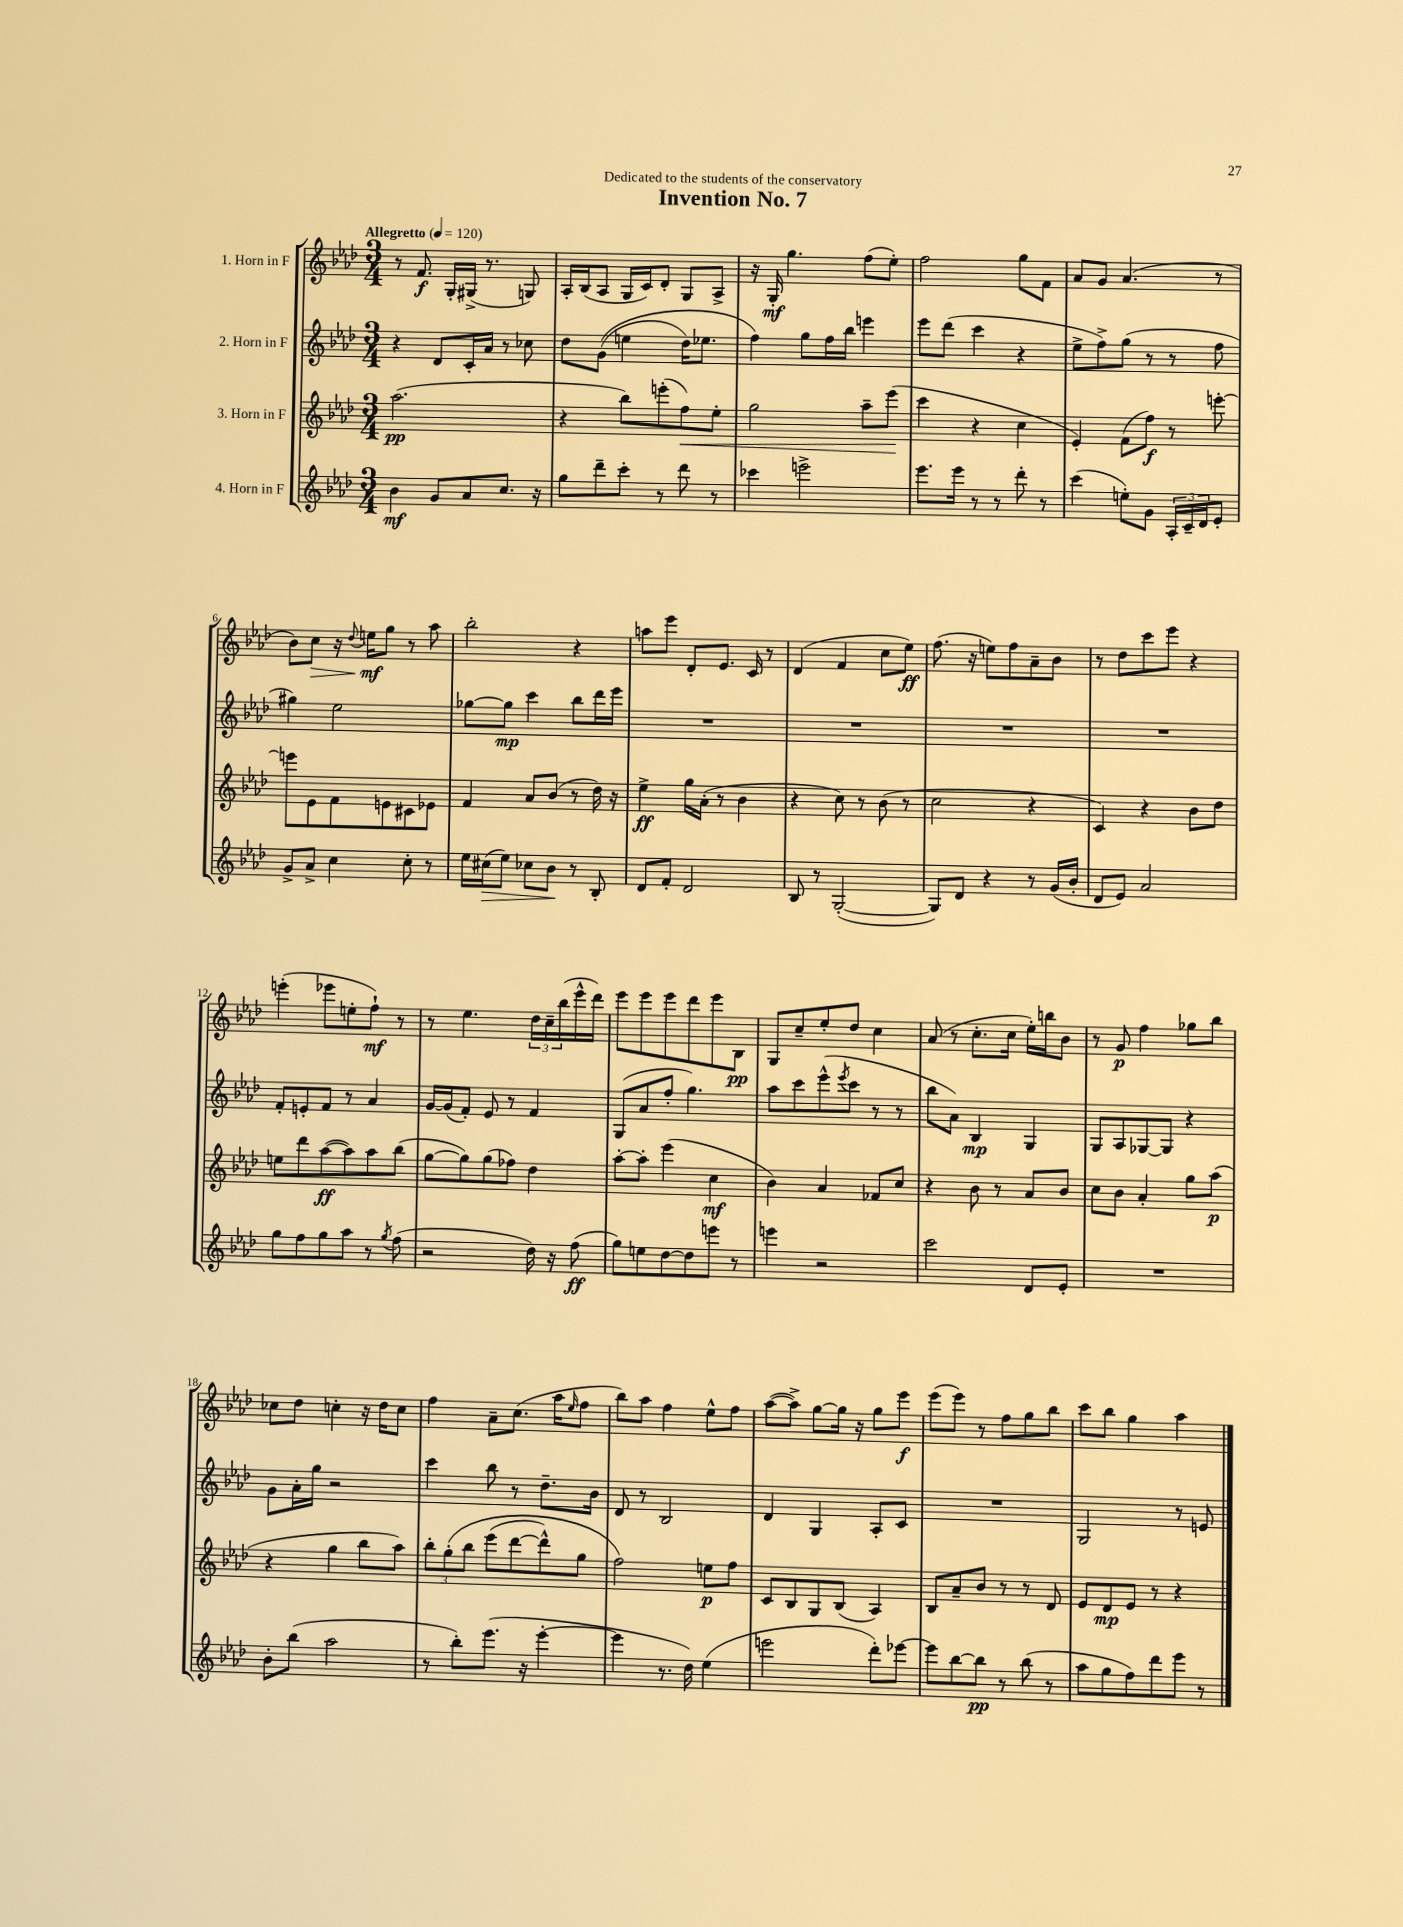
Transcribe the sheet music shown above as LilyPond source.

\header { title = "Invention No. 7" dedication = "Dedicated to the students of the conservatory" }
<<
\new StaffGroup <<
\new Staff = "s0" \with { instrumentName = "1. Horn in F" } {
    \clef treble \key aes \major \numericTimeSignature \time 3/4 \tempo "Allegretto" 4 = 120
    r8 f'8.\f g16-. gis16->( r8. g8) |
    aes16-. bes16( aes8 g16 c'16) des'8-. g8 aes8-> |
    r16 g16-.\mf g''4. f''8( ees''8-.) |
    f''2 g''8 f'8 |
    aes'8 g'8 aes'4.( r8 |
    bes'8) c''8\> r16 \appoggiatura { des''8 } e''16\mf\! g''8 r8 aes''8 |
    bes''2-. r4 |
    a''8 ees'''8 des'8-. ees'8. c'16 r8 |
    des'4( f'4 c''8 ees''8\ff) |
    f''8.( r16 e''8) f''8 aes'8-- bes'8 |
    r8 des''8 c'''8 ees'''8 r4 |
    e'''4-.( ees'''8 e''8-. f''8-!\mf) r8 |
    r8 ees''4. \tuplet 3/2 { des''16 c''16-- bes''16( } ees'''16-^ des'''16) |
    ees'''8 ees'''8 ees'''8 des'''8 ees'''8 bes8\pp |
    g8 c''8-- ees''8-. des''8 c''4 |
    aes'8( r8 c''8.-. c''16 ees''16-.) b''16 bes'8 |
    r8 g'8\p f''4 ges''8 bes''8 |
    ces''8 des''8 c''4-. r16 des''16 c''8 |
    f''4 aes'8-- c''8.( aes''16 \grace { ees''16 } f''8 |
    bes''8) aes''8 f''4 ees''8-^ f''8 |
    aes''8~( aes''8->) g''8~ g''16 r16 g''8 ees'''8\f |
    ees'''8( ees'''8) r8 f''8 g''8 bes''8 |
    c'''8 bes''8 g''4 aes''4 \bar "|." |
}
\new Staff = "s1" \with { instrumentName = "2. Horn in F" } {
    \clef treble \key aes \major \numericTimeSignature \time 3/4
    r4 des'8 c'16-. aes'16 r8 ces''8 |
    des''8 g'8(\( e''4 des''16) ees''8. |
    f''4\) g''8 f''16 bes''16 e'''4 |
    ees'''8 des'''8( c'''4 r4 |
    ees''8-> f''8->) g''8( r8 r8 f''8 |
    gis''4) ees''2 |
    ges''8~ ges''8\mp c'''4 bes''8 des'''16 ees'''16 |
    R2. |
    R2. |
    R2. |
    R2. |
    f'8-. e'8-. f'8 r8 aes'4 |
    g'16~ g'16( f'8-.) ees'8 r8 f'4 |
    g8( aes'8 f''8-. g''4.) |
    aes''8 c'''8 ees'''8-^( \acciaccatura { ees'''8 } c'''8 r8 r8 |
    bes''8 aes'8) bes4\mp g4 |
    g8 aes8 ges8~ ges8 r4 |
    g'8 aes'16-. g''16 r2 |
    c'''4 bes''8 r8 des''8.-- bes'16 |
    des'8 r8 bes2 |
    des'4 g4 aes8-. c'8 |
    R2. |
    g2 r8 e'8 \bar "|." |
}
\new Staff = "s2" \with { instrumentName = "3. Horn in F" } {
    \clef treble \key aes \major \numericTimeSignature \time 3/4
    aes''2.\pp( |
    r4 bes''8) e'''8-.( f''8\<) ees''8-. |
    g''2 aes''8-- ees'''8\!( |
    c'''4 r4 c''4 |
    ees'4-.) f'8( f''8\f) r8 e'''8~-. |
    e'''8 ees'8 f'8 e'8 cis'8 ees'8 |
    f'4 aes'8 bes'8( r8 des''16) r16 |
    ees''4->\ff g''16 aes'16-.( r8 bes'4 |
    r4 c''8) r8 bes'8( r8 |
    c''2 r4 |
    c'4) r4 bes'8 des''8 |
    e''8 des'''8 aes''8~\ff( aes''8) aes''8 bes''8( |
    g''8~ g''8) g''8( fes''8) des''4 |
    aes''8~-. aes''8-. ees'''4( c''4\mf |
    bes'4) aes'4 fes'8 c''8 |
    r4 bes'8 r8 aes'8 bes'8 |
    c''8 bes'8 aes'4-. g''8 aes''8\p( |
    r4 g''4 bes''8 aes''8) |
    \tuplet 3/2 { bes''8-. g''8-.\( bes''8 } ees'''8( des'''8~ des'''8-^) g''8 |
    f''2\) e''8\p f''8 |
    c'8 bes8 g8 bes8( aes4) |
    bes8 aes'8-- bes'8 r8 r8 des'8 |
    ees'8 des'8\mp ees'8 r8 r4 \bar "|." |
}
\new Staff = "s3" \with { instrumentName = "4. Horn in F" } {
    \clef treble \key aes \major \numericTimeSignature \time 3/4
    bes'4\mf g'8 aes'8 c''8. r16 |
    g''8 des'''8-- c'''8-. r8 des'''8 r8 |
    ces'''4 e'''2-> |
    ees'''8. ees'''16 r8 r8 des'''8-. r8 |
    c'''4( e''8-.) g'8 \tuplet 3/2 { aes16-. c'16-- des'16 } ees'8-. |
    g'8-> aes'8-> c''4 c''8-. r8 |
    ees''16 cis''16\>( ees''8) ces''8 bes'8\! r8 bes8-. |
    des'8 f'8-. des'2 |
    bes8 r8 g2~-.( |
    g8) des'8 r4 r8 g'16( bes'16-. |
    des'8 ees'8) aes'2 |
    g''8 f''8 g''8 aes''8 r8 \acciaccatura { g''8 } f''8( |
    r2 des''16) r16 f''8\ff( |
    g''8) e''8 des''8~ des''8 e'''8 r8 |
    e'''4 r2 |
    c'''2 des'8 ees'8-. |
    R2. |
    bes'8-. bes''8( aes''2 |
    r8 bes''8-.) ees'''8.( r16 ees'''4~-. |
    ees'''4 r8. des''16) ees''4( |
    e'''2 des'''8-.) ees'''8~ |
    ees'''8 bes''8~ bes''8\pp r8 bes''8( r8 |
    aes''8 g''8 f''8) des'''8 ees'''8 r8 \bar "|." |
}
>>
>>
